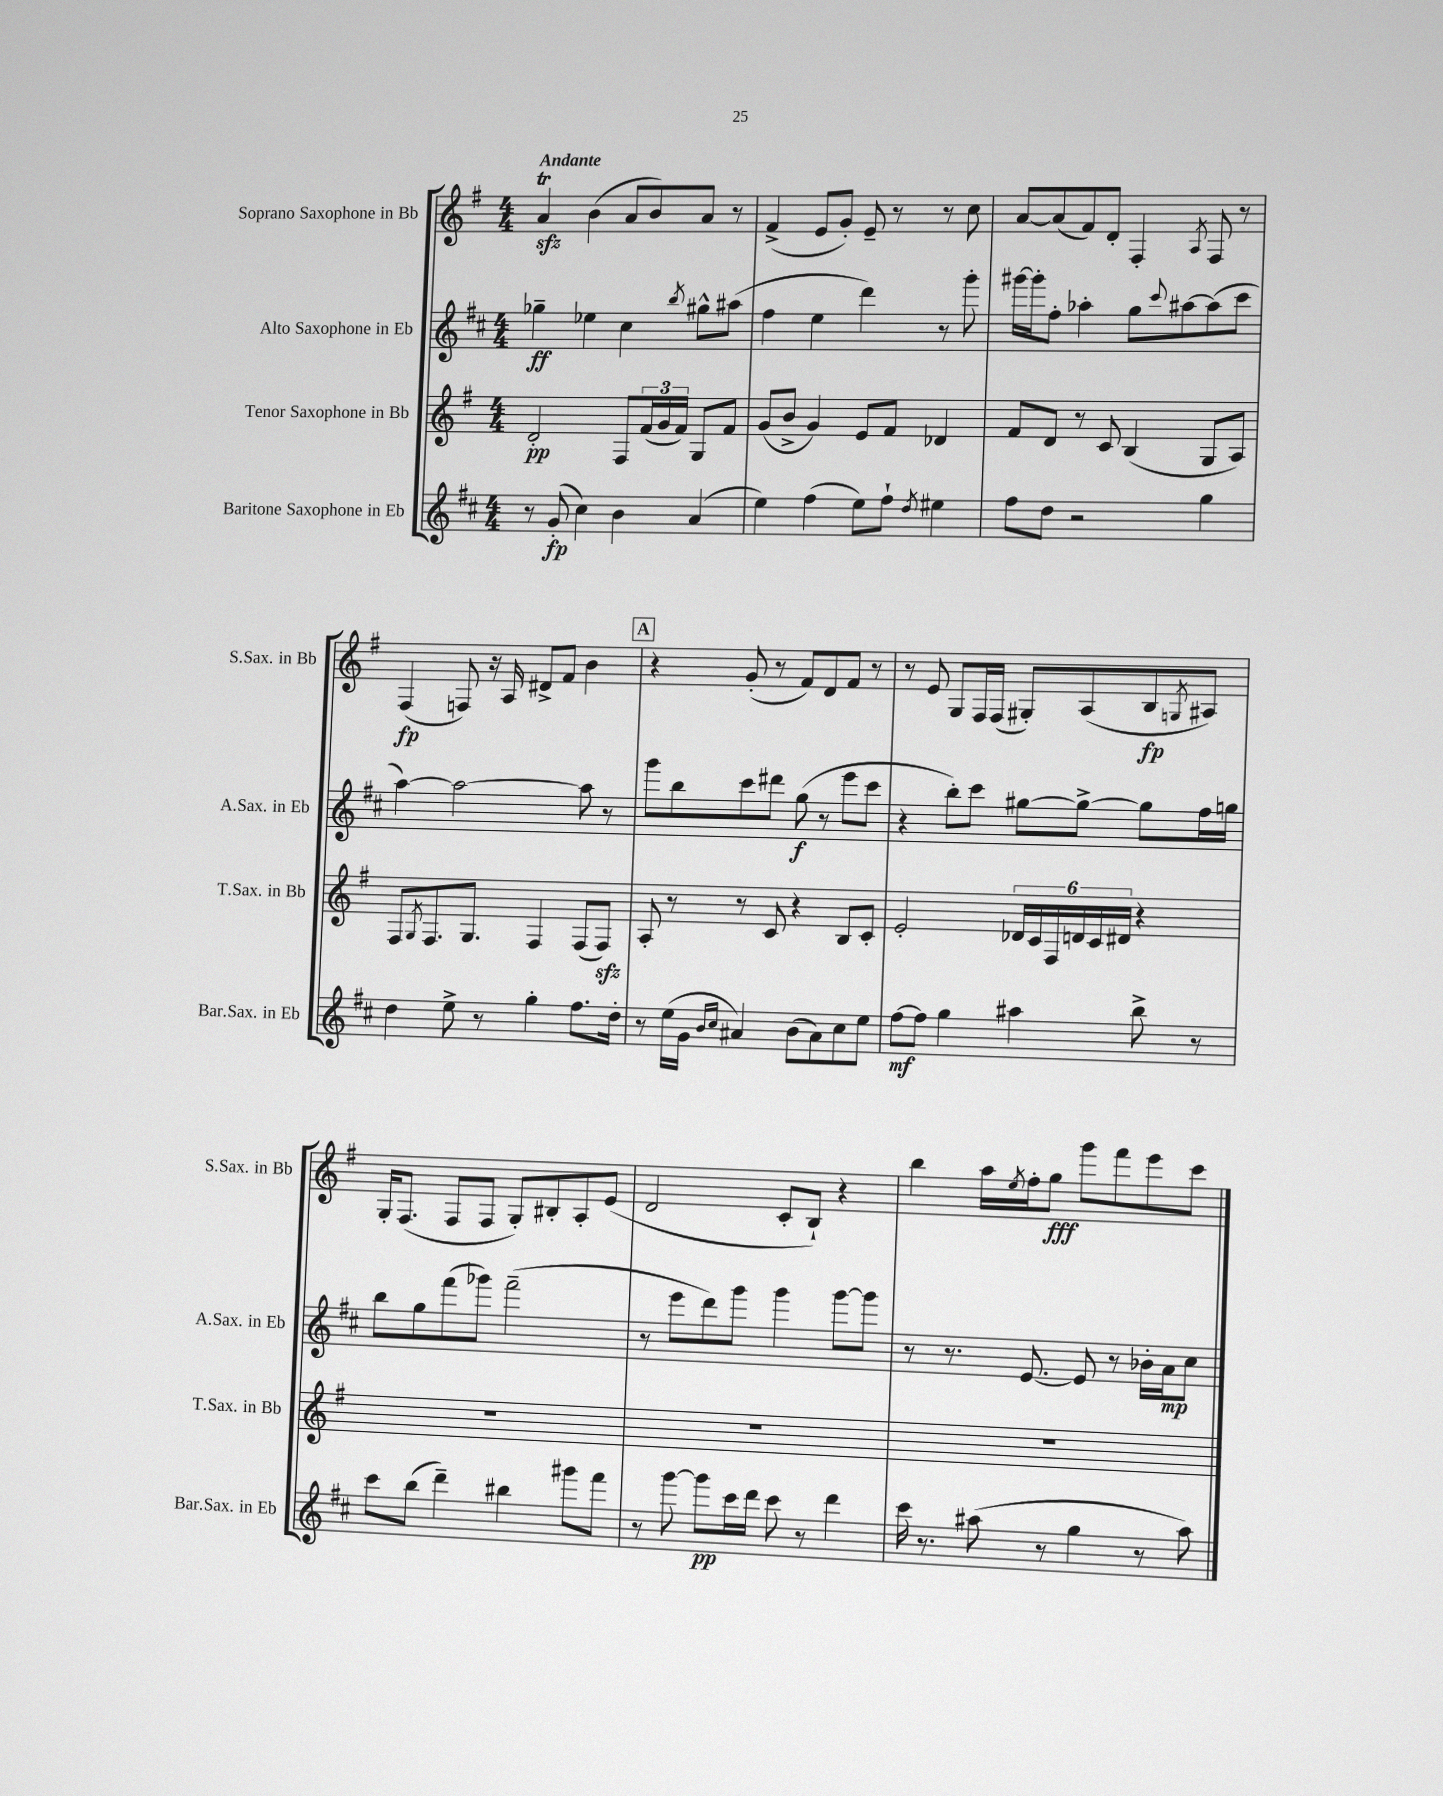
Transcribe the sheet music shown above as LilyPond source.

<<
\new StaffGroup <<
\new Staff = "s0" \with { instrumentName = "Soprano Saxophone in Bb" shortInstrumentName = "S.Sax. in Bb" } {
    \clef treble \key g \major \numericTimeSignature \time 4/4 \tempo "Andante"
    a'4\trill\sfz b'4( a'8 b'8) a'8 r8 |
    fis'4->( e'8 g'8-.) e'8-- r8 r8 c''8 |
    a'8~ a'8( fis'8) d'8-. fis4-. \acciaccatura { a8 } fis8 r8 |
    fis4\fp( f8) r16 a16 dis'8-> fis'8 b'4 |
    \mark \markup { \box "A" } r4 g'8-.( r8 fis'8) d'8 fis'8 r8 |
    r8 e'8 g8 fis16 fis16( gis8-.) a8( b8\fp \acciaccatura { g8 } ais8) |
    g16-. fis8.( fis8 fis8 g8-.) bis8-. a8-. e'8( |
    d'2 c'8-. b8-!) r4 |
    b''4 a''16 \acciaccatura { e''8 } fis''16-. g''8\fff g'''8 fis'''8 e'''8 c'''8 \bar "|." |
}
\new Staff = "s1" \with { instrumentName = "Alto Saxophone in Eb" shortInstrumentName = "A.Sax. in Eb" } {
    \clef treble \key d \major \numericTimeSignature \time 4/4
    ges''4--\ff ees''4 cis''4 \acciaccatura { b''8 } gis''8-^ ais''8( |
    fis''4 e''4 d'''4) r8 g'''8-. |
    gis'''16~ gis'''16-. fis''8-. aes''4-. g''8 \appoggiatura { cis'''8 } ais''8~ ais''8( cis'''8 |
    a''4~) a''2~ a''8 r8 |
    \mark \markup { \box "A" } g'''8 b''8 cis'''8 dis'''8 g''8\f( r8 e'''8 cis'''8 |
    r4 b''8-.) cis'''8 gis''8~ gis''8~-> gis''8 fis''16 g''16 |
    b''8 g''8 fis'''8( ges'''8) fis'''2--( |
    r8 e'''8 d'''8) g'''8 g'''4 g'''8~ g'''8 |
    r8 r8. e'8.~ e'8 r8 bes'16-. a'16\mp cis''8 \bar "|." |
}
\new Staff = "s2" \with { instrumentName = "Tenor Saxophone in Bb" shortInstrumentName = "T.Sax. in Bb" } {
    \clef treble \key g \major \numericTimeSignature \time 4/4
    d'2-.\pp fis8 \tuplet 3/2 { fis'16( g'16 fis'16) } g8 fis'8 |
    g'8( b'8-> g'4) e'8 fis'8 des'4 |
    fis'8 d'8 r8 c'8 b4( g8 a8) |
    fis8 \acciaccatura { g8 } fis8. g8. fis4 fis8( fis8\sfz) |
    \mark \markup { \box "A" } a8-. r8 r8 c'8 r4 b8 c'8-. |
    e'2-. \tuplet 6/4 { des'16 c'16 fis16 d'16 c'16 dis'16 } r4 |
    R1 |
    R1 |
    R1 \bar "|." |
}
\new Staff = "s3" \with { instrumentName = "Baritone Saxophone in Eb" shortInstrumentName = "Bar.Sax. in Eb" } {
    \clef treble \key d \major \numericTimeSignature \time 4/4
    r8 g'8-.\fp( cis''4) b'4 a'4( |
    e''4) fis''4( e''8) fis''8-! \acciaccatura { d''8 } eis''4 |
    fis''8 d''8 r2 g''4 |
    d''4 e''8-> r8 g''4-. fis''8. d''16-. |
    \mark \markup { \box "A" } r8 e''16( g'16 \grace { b'16 cis''16 } ais'4) b'8( ais'8) cis''8 e''8 |
    fis''8~\mf fis''8 g''4 ais''4 b''8-> r8 |
    cis'''8 b''8( d'''4--) bis''4 gis'''8 fis'''8 |
    r8 g'''8~ g'''8\pp cis'''16 d'''16 cis'''8 r8 d'''4 |
    cis'''16 r8. ais''8( r8 g''4 r8 ais''8) \bar "|." |
}
>>
>>
\layout { \context { \Score \remove "Bar_number_engraver" } }
